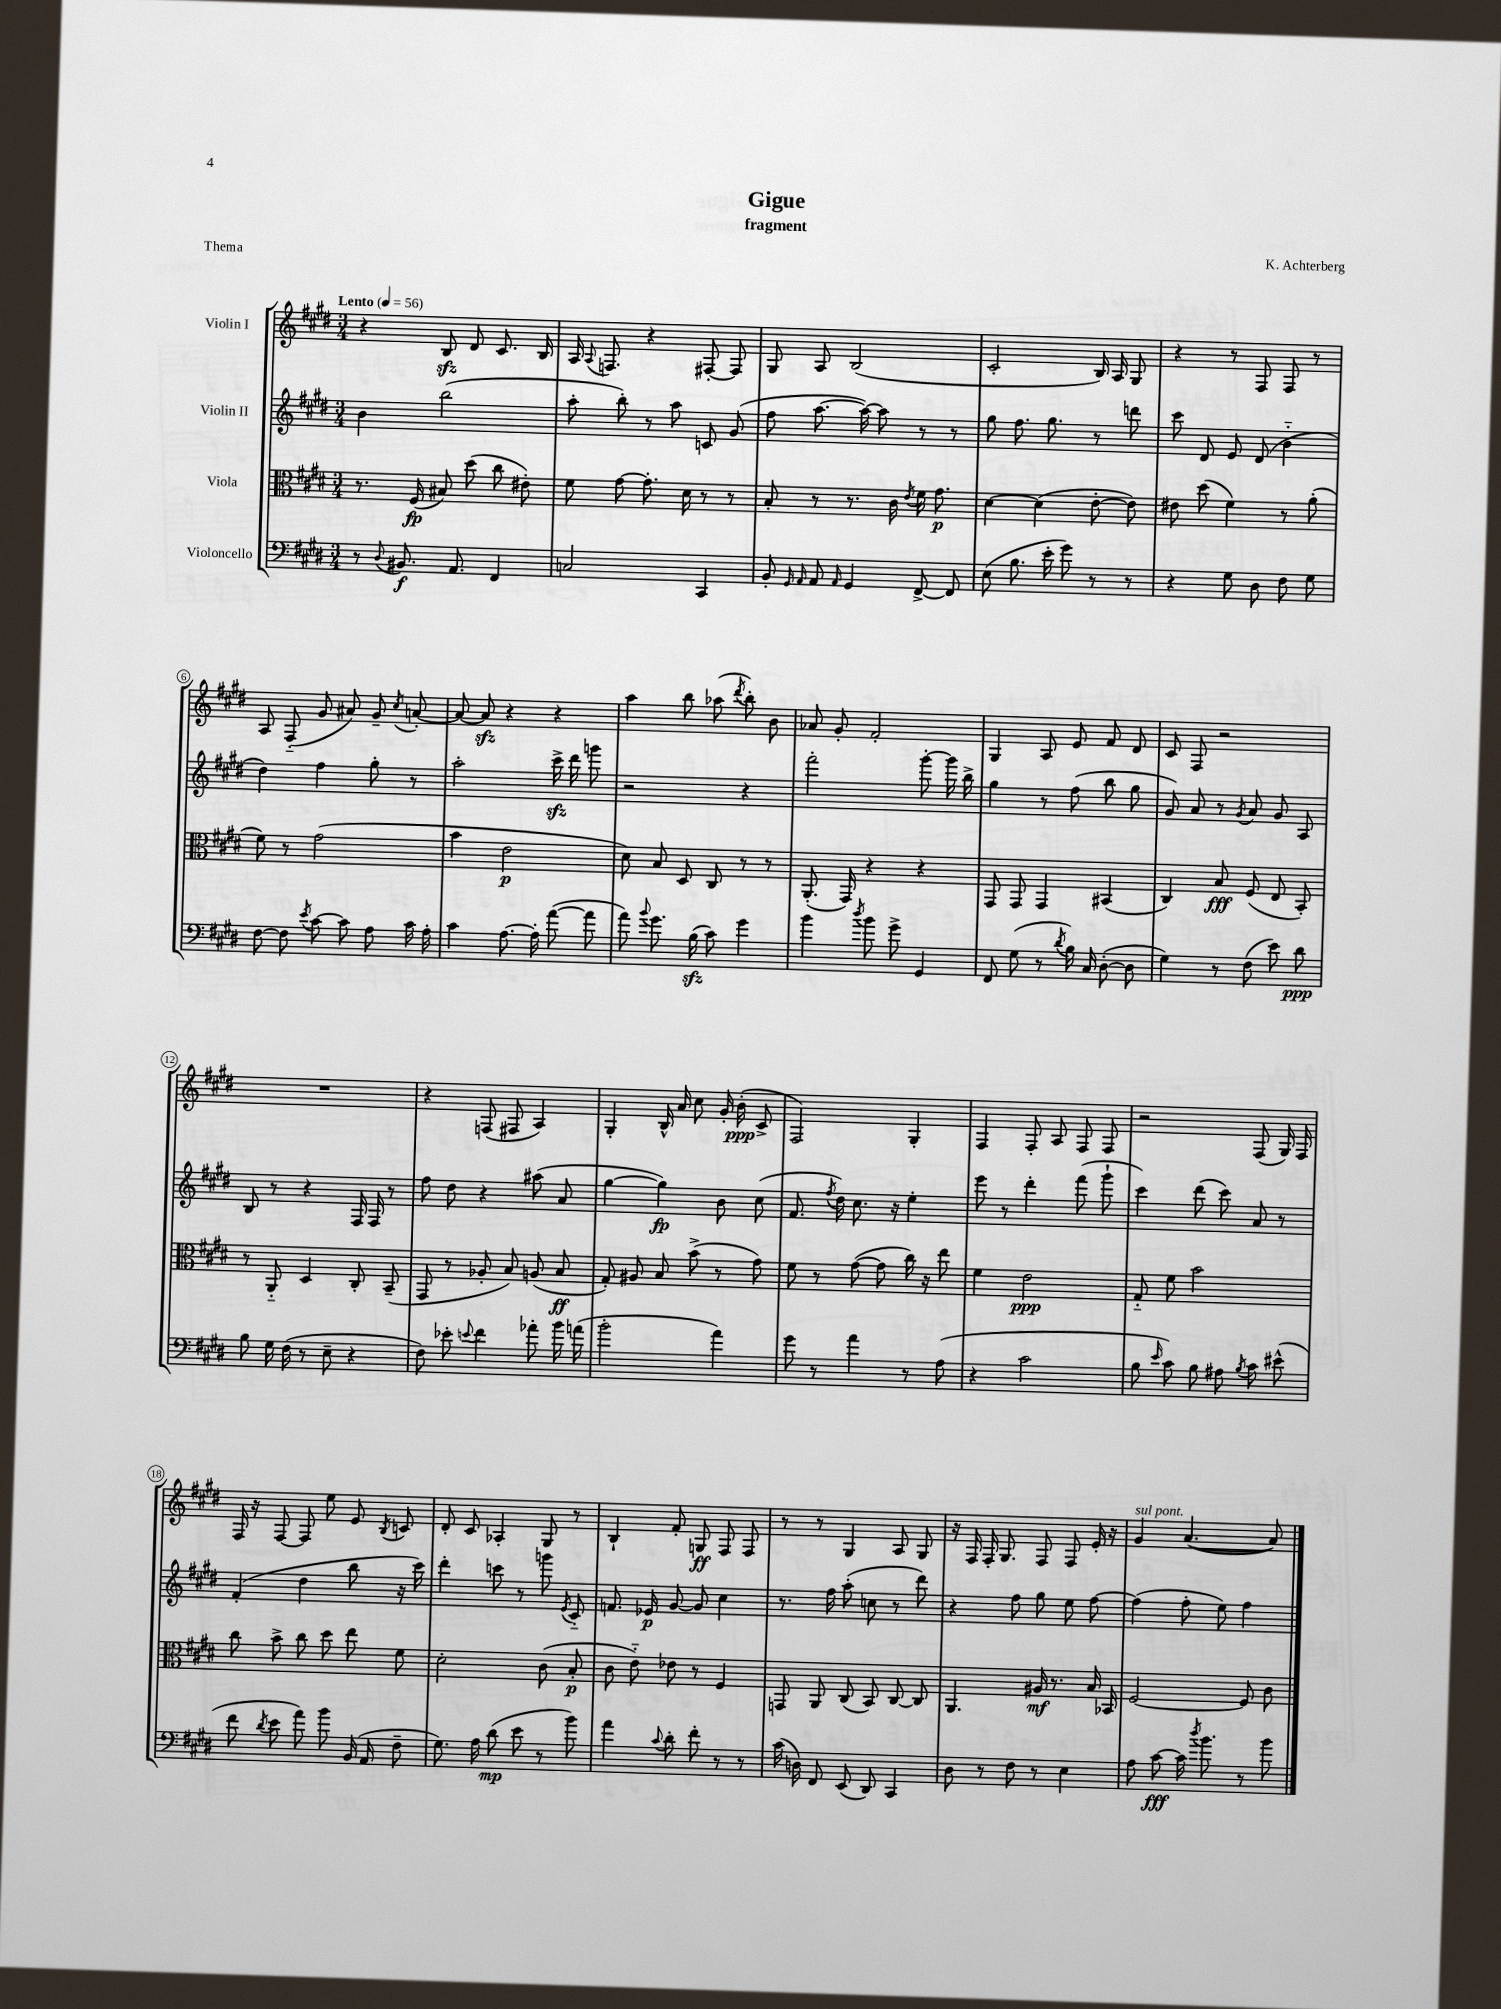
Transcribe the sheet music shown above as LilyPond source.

\header { title = "Gigue" composer = "K. Achterberg" subtitle = "fragment" piece = "Thema" }
<<
\new StaffGroup <<
\new Staff = "s0" \with { instrumentName = "Violin I" } {
    \clef treble \key e \major \numericTimeSignature \time 3/4 \tempo "Lento" 4 = 56
    \autoBeamOff r4 b8\sfz dis'8 cis'8. b16 |
    a16 \appoggiatura { a8 } f8. r4 fis8~-. fis8 |
    gis8 a8 b2( |
    cis'2-. b16) a16 gis8 |
    r4 r8 fis8 fis8 r8 |
    a8 fis8-_( gis'8 ais'8) gis'8-- \acciaccatura { cis''8 } a'8~-. |
    a'8~ a'8\sfz r4 r4 |
    a''4 b''8 aes''8( \acciaccatura { dis'''8 } b''8-.) b'8 |
    aes'8 gis'8-. fis'2-. |
    gis4 a8 e'8 fis'8 dis'8 |
    cis'8 fis8 r2 |
    R2. |
    r4 f8( fis8 a4) |
    gis4-. b16-^ a'16 cis''8 gis'16-. b'16-.\ppp( cis'8-> |
    fis2) gis4-. |
    fis4 fis8-. a8 fis8 fis8 |
    r2 fis8( gis16) fis16 |
    fis16 r16 fis8~ fis8 e''8 e'8 \acciaccatura { b8 } c'8 |
    dis'8-. cis'8 aes4-. gis8 r8 |
    b4-! fis'8-. g8\ff fis8 fis8 |
    r8 r8 gis4 a8 gis8 |
    r16 fis16 fis16-. gis8. fis8 fis8 e'16-. r16 |
    gis'4^\markup { \italic "sul pont." } a'4.~( a'8) \bar "|." |
}
\new Staff = "s1" \with { instrumentName = "Violin II" } {
    \clef treble \key e \major \numericTimeSignature \time 3/4
    \autoBeamOff b'4 b''2( |
    a''8-. b''8-.) r8 a''8 c'8 gis'8( |
    fis''8 a''8.~ a''16~) a''8 r8 r8 |
    gis''8 fis''8. gis''8. r8 d'''8 |
    cis'''8 dis'8 e'8 dis'8( b'4-_ |
    dis''4) fis''4 gis''8-. r8 |
    a''2-. cis'''16->\sfz dis'''16 g'''8 |
    r2 r4 |
    fis'''2-. gis'''8~-. gis'''16 b''16-> |
    gis''4 r8 fis''8( b''8 gis''8 |
    gis'8) a'8 r8 \acciaccatura { gis'8 } a'8 gis'8 a8 |
    b8 r8 r4 fis16 fis16 r8 |
    fis''8 dis''8 r4 ais''8( a'8 |
    gis''4~ gis''4\fp) b'8 cis''8( |
    fis'8. \acciaccatura { fis''8 } dis''16) cis''8. r16 e''4-. |
    e'''8 r8 dis'''4-. fis'''8( gis'''8-! |
    cis'''4) dis'''8( cis'''8) a'8 r8 |
    fis'4-.( dis''4 b''8 r16 cis'''16) |
    dis'''4-. c'''8 r8 g'''8 \acciaccatura { e'8 } cis'8-_ |
    f'8. ees'16\p gis'8~ gis'8 cis''4 |
    r8. fis''16 a''8-.( c''8 r8 dis'''8) |
    r4 fis''8 gis''8 e''8 fis''8~ |
    fis''4( fis''8-. e''8) fis''4 \bar "|." |
}
\new Staff = "s2" \with { instrumentName = "Viola" } {
    \clef alto \key e \major \numericTimeSignature \time 3/4
    \autoBeamOff r8. fis16\fp( bis8) dis''8( cis''8 eis'8-.) |
    fis'8 gis'8~ gis'8.-. dis'16 r8 r8 |
    b8-. r8 r8. cis'16 \acciaccatura { e'8 } fis'16 gis'8.\p |
    dis'4~ dis'4( e'8~-. e'8) |
    eis'8 dis''8( fis'4) r8 a'8-.( |
    fis'8) r8 gis'2( |
    b'4 e'2\p |
    dis'8) b8 dis8 cis8 r8 r8 |
    a,8.-.( gis,16) r4 r4 |
    gis,8 gis,8 gis,4 bis,4( |
    cis4) b8\fff fis8( e8 b,8-.) |
    r8 a,8-_ dis4 cis8-. b,8--( |
    gis,8 r8 aes8-. b8) a8( b8\ff |
    gis8-.) ais8 b8 b'8->( r8 gis'8) |
    fis'8 r8 gis'8~( gis'8 cis''16) r16 e''8 |
    fis'4 e'2\ppp |
    gis8-_ fis'8 b'2 |
    cis''8 b'8-> cis''8 dis''8 e''8 fis'8 |
    dis'2-. cis'8( b8-.\p |
    cis'8 e'8-_) ees'8 r8 fis4 |
    g,8 a,8 cis8( b,8) cis8~ cis8 |
    a,4. ais16\mf r8. b16 bes,16 |
    fis2~ fis8 cis'8 \bar "|." |
}
\new Staff = "s3" \with { instrumentName = "Violoncello" } {
    \clef bass \key e \major \numericTimeSignature \time 3/4
    \autoBeamOff r8 \appoggiatura { dis8 } bis,8.\f a,8. fis,4 |
    c2 cis,4 |
    b,8-. \grace { gis,16 a,16 } a,8 \grace { a,16 } gis,4 fis,8~-> fis,8 |
    e8( b8. e'16-. gis'8) r8 r8 |
    r4 gis8 dis8 fis8 gis8 |
    fis8~ fis8 \acciaccatura { e'8 } cis'8~ cis'8 a8 cis'16 a16-. |
    cis'4 a8.~ a16-. a'8~( a'8 |
    a'8) \appoggiatura { b'8 } gis'8. b16\sfz( cis'8) gis'4 |
    b'4 \acciaccatura { dis''8 } b'8 gis'8-> gis,4 |
    fis,8 gis8( r8 \acciaccatura { dis'8 } b16) cis16 dis8~-.( dis8 |
    gis4) r8 fis8( e'8) dis'8\ppp |
    b8 gis16 fis16( r8 e8-- r4 |
    fis8) ees'8-. \appoggiatura { e'8 } fis'4 aes'8-. b'16 a'16( |
    b'2-. a'4) |
    gis'8 r8 a'4 r8 a8( |
    r4 cis'2 |
    b8 \grace { e'16 } cis'8) b8 ais8 \acciaccatura { b8 } cis'8 eis'8-^( |
    fis'8 \acciaccatura { dis'8 } e'8 a'8) b'8 b,16( a,16 fis8-- |
    gis8.) a16 dis'8\mp( e'8 r8 b'8) |
    a'4 \appoggiatura { cis'8 } dis'8-. fis'8-. r8 r8 |
    cis'16( d16) fis,8 e,8( dis,8) cis,4 |
    dis8 r8 fis8 r8 e4 |
    a8 cis'8~\fff cis'16 \acciaccatura { dis''8 } b'8. r8 b'8 \bar "|." |
}
>>
>>
\layout { \context { \Score \override BarNumber.stencil = #(make-stencil-circler 0.1 0.3 ly:text-interface::print) } }
